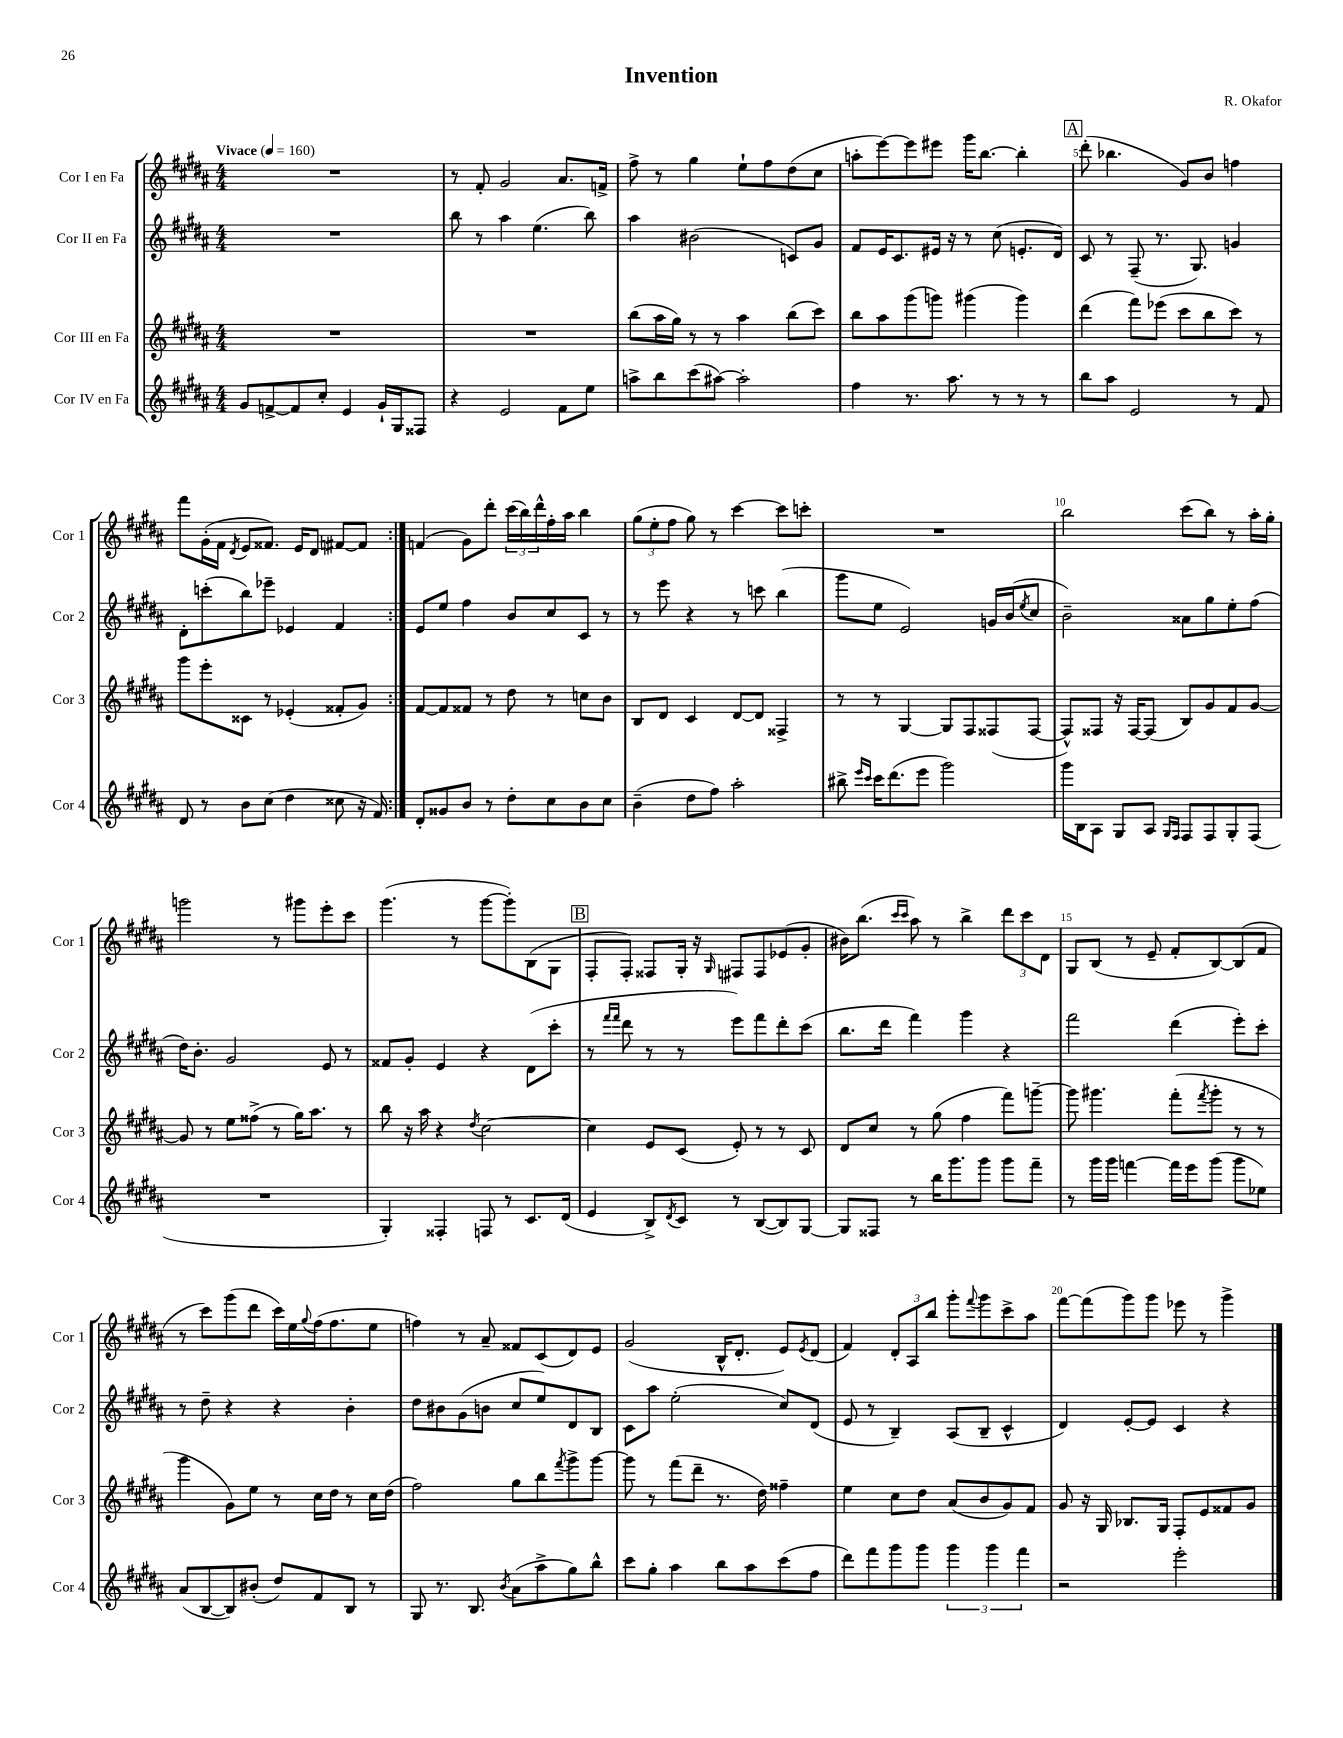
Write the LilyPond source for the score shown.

\header { title = "Invention" composer = "R. Okafor" }
<<
\new StaffGroup <<
\new Staff = "s0" \with { instrumentName = "Cor I en Fa" shortInstrumentName = "Cor 1" } {
    \clef treble \key b \major \numericTimeSignature \time 4/4 \tempo "Vivace" 4 = 160
    \repeat volta 2 { R1 |
    r8 fis'8-. gis'2 ais'8. f'16-> |
    fis''8-> r8 gis''4 e''8-! fis''8 dis''8( cis''8 |
    a''8-. e'''8~) e'''8 eis'''8 gis'''16 b''8.~ b''4-. |
    \mark \markup { \box "A" } dis'''8-.( bes''4. gis'8) b'8 f''4 |
    fis'''8 gis'16-.( fis'16 \acciaccatura { dis'8 } e'8 fisis'8.) e'16 dis'8 fis'8~ fis'8 | }
    f'4( gis'8) dis'''8-. \tuplet 3/2 { cis'''16( b''16) dis'''16-^ } fis''16-. ais''16 b''4 |
    \tuplet 3/2 { gis''8( e''8-. fis''8 } gis''8) r8 cis'''4~ cis'''8 c'''8-. |
    R1 |
    b''2 cis'''8( b''8) r8 ais''16-. gis''16-. |
    g'''2 r8 gis'''8 e'''8-. cis'''8 |
    gis'''4.( r8 gis'''8~ gis'''8-.) b8( gis8 |
    \mark \markup { \box "B" } fis8-. fis8-.) fisis8 gis16-. r16 \grace { gis16 } fis8 fis8 ees'8( gis'8-. |
    bis'16) b''8.( \grace { cis'''16 cis'''16 } ais''8) r8 b''4-> \tuplet 3/2 { dis'''8 cis'''8 dis'8 } |
    gis8 b8( r8 e'8-- fis'8-. b8~) b8( fis'8 |
    r8 cis'''8) gis'''8( dis'''8 cis'''16) e''16 \appoggiatura { gis''8 } fis''16( fis''8. e''8 |
    f''4) r8 ais'8-- fisis'8 cis'8( dis'8) e'8 |
    gis'2( b16-^ dis'8.-. e'8) \acciaccatura { e'8 } dis'8( |
    fis'4) \tuplet 3/2 { dis'8-. ais8 b''8 } gis'''8-. \appoggiatura { fis'''8 } gis'''8 cis'''8-> ais''8 |
    fis'''8~ fis'''8( gis'''8) gis'''8 ees'''8 r8 gis'''4-> \bar "|." |
}
\new Staff = "s1" \with { instrumentName = "Cor II en Fa" shortInstrumentName = "Cor 2" } {
    \clef treble \key b \major \numericTimeSignature \time 4/4
    \repeat volta 2 { R1 |
    b''8 r8 ais''4 e''4.( b''8) |
    ais''4 bis'2( c'8) gis'8 |
    fis'8 e'16 cis'8. eis'16 r16 r8 cis''8( e'8.-. dis'16) |
    \mark \markup { \box "A" } cis'8 r8 fis8--( r8. gis8.) g'4 |
    dis'8-. c'''8-.( b''8) ees'''8-- ees'4 fis'4 | }
    e'8 e''8 fis''4 b'8 cis''8 cis'8 r8 |
    r8 e'''8 r4 r8 c'''8 b''4( |
    gis'''8 e''8 e'2) g'16 b'16( \acciaccatura { e''8 } cis''8 |
    b'2--) aisis'8 gis''8 e''8-. fis''8( |
    dis''16) b'8.-. gis'2 e'8 r8 |
    fisis'8 gis'8-. e'4 r4 dis'8( cis'''8-. |
    \mark \markup { \box "B" } r8 \grace { fis'''16 fis'''16 } dis'''8 r8 r8 e'''8) fis'''8 dis'''8-. cis'''8( |
    b''8. dis'''16 fis'''4) gis'''4 r4 |
    fis'''2 dis'''4( e'''8-.) cis'''8-. |
    r8 dis''8-- r4 r4 b'4-. |
    dis''8 bis'8 gis'8( b'8 cis''8 e''8) dis'8 b8 |
    cis'8 ais''8 e''2-.( cis''8) dis'8( |
    e'8 r8 b4--) ais8( b8-- cis'4-^ |
    dis'4) e'8~-. e'8 cis'4 r4 \bar "|." |
}
\new Staff = "s2" \with { instrumentName = "Cor III en Fa" shortInstrumentName = "Cor 3" } {
    \clef treble \key b \major \numericTimeSignature \time 4/4
    \repeat volta 2 { R1 |
    R1 |
    b''8( ais''16 gis''16) r8 r8 ais''4 b''8( cis'''8) |
    b''8 ais''8 gis'''8( g'''8) gis'''4( gis'''4) |
    \mark \markup { \box "A" } dis'''4( fis'''8) ees'''8( cis'''8 b''8 cis'''8) r8 |
    gis'''8 e'''8-. cisis'8 r8 ees'4-.( fisis'8-. gis'8) | }
    fis'8~ fis'8 fisis'8 r8 dis''8 r8 c''8 b'8 |
    b8 dis'8 cis'4 dis'8~ dis'8 fisis4-> |
    r8 r8 gis4~ gis8 fis8 fisis8( fisis8~ |
    fisis8-^) fisis8 r16 fisis16~ fisis8( b8) gis'8 fis'8 gis'8~ |
    gis'8 r8 e''8 fisis''8->( r8 gis''16) ais''8. r8 |
    b''8 r16 ais''16 r4 \acciaccatura { dis''8 } cis''2~ |
    \mark \markup { \box "B" } cis''4 e'8 cis'8( e'8-.) r8 r8 cis'8 |
    dis'8 cis''8 r8 gis''8( fis''4 fis'''8) g'''8~-- |
    g'''8 gis'''4. fis'''8-.( \acciaccatura { fis'''8 } gis'''8-. r8 r8 |
    gis'''4 gis'8) e''8 r8 cis''16 dis''16 r8 cis''16 dis''16( |
    fis''2) gis''8 b''8 \acciaccatura { fis'''8 } gis'''8-> gis'''8~ |
    gis'''8 r8 fis'''8( dis'''8-- r8. dis''16) fisis''4-- |
    e''4 cis''8 dis''8 ais'8( b'8 gis'8) fis'8 |
    gis'8 r16 gis16 bes8. gis16 fis8-. e'8 fisis'8 gis'8 \bar "|." |
}
\new Staff = "s3" \with { instrumentName = "Cor IV en Fa" shortInstrumentName = "Cor 4" } {
    \clef treble \key b \major \numericTimeSignature \time 4/4
    \repeat volta 2 { gis'8 f'8~-> f'8 cis''8-. e'4 gis'16-! gis16 fisis8 |
    r4 e'2 fis'8 e''8 |
    a''8-> b''8 cis'''8( ais''8~) ais''2-. |
    fis''4 r8. ais''8. r8 r8 r8 |
    \mark \markup { \box "A" } b''8 ais''8 e'2 r8 fis'8 |
    dis'8 r8 b'8 cis''8( dis''4 cisis''8 r16 fis'16) | }
    dis'8-. gisis'8 b'8 r8 dis''8-. cis''8 b'8 cis''8 |
    b'4--( dis''8 fis''8) ais''2-. |
    bis''8-> \grace { e'''16 cis'''16 } cis'''16 dis'''8.( e'''8 gis'''2) |
    gis'''16 b16 ais8 gis8 ais8 \grace { gis16 fis16 } fis8 fis8 gis8-. fis8( |
    R1 |
    gis4-.) fisis4-. f8 r8 cis'8. dis'16( |
    \mark \markup { \box "B" } e'4 b8->) \acciaccatura { dis'8 } cis'8 r8 b8~( b8) gis8~ |
    gis8 fisis8 r8 b''16 gis'''8. gis'''8 gis'''8 fis'''8-- |
    r8 gis'''16 gis'''16 f'''4~ f'''16 e'''16 gis'''8( gis'''8 ees''8) |
    ais'8( b8~ b8) bis'8-.( dis''8) fis'8 b8 r8 |
    gis8 r8. b8. \acciaccatura { b'8 } ais'8( ais''8-> gis''8) b''8-^ |
    cis'''8 gis''8-. ais''4 b''8 ais''8 cis'''8( fis''8 |
    dis'''8) fis'''8 gis'''8 gis'''8 \tuplet 3/2 { gis'''4 gis'''4 fis'''4 } |
    r2 e'''2-. \bar "|." |
}
>>
>>
\layout { \context { \Score \override BarNumber.break-visibility = ##(#f #t #t) barNumberVisibility = #(every-nth-bar-number-visible 5) } }
